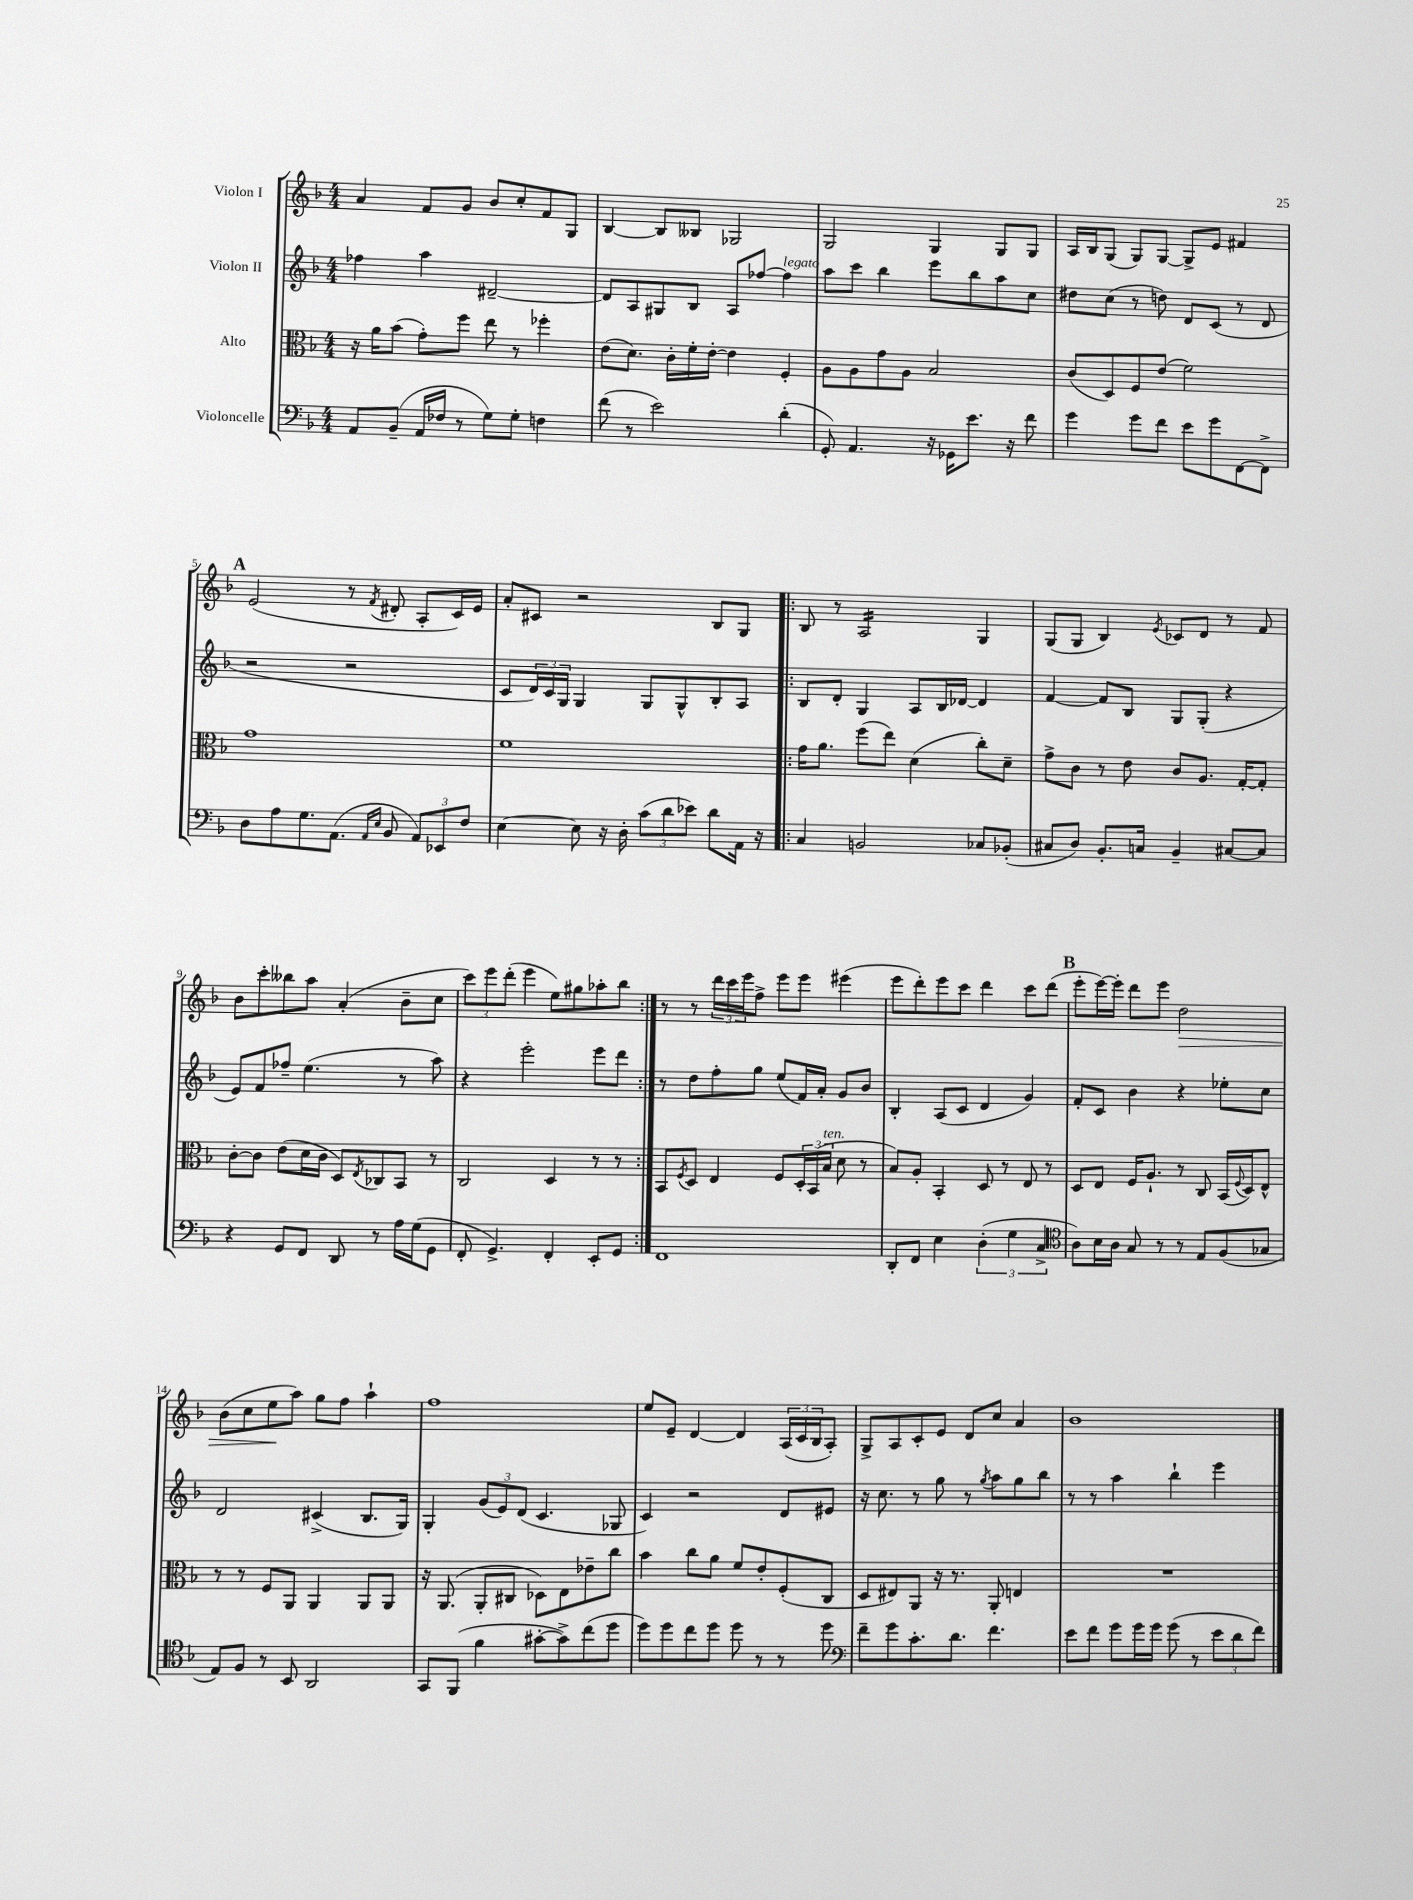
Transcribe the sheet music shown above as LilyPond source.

<<
\new StaffGroup <<
\new Staff = "s0" \with { instrumentName = "Violon I" } {
    \clef treble \key f \major \numericTimeSignature \time 4/4
    a'4 f'8 g'8 bes'8 c''8-. f'8 g8 |
    bes4~ bes8 beses8 ges2 |
    g2 g4 g8 g8 |
    a16 bes16 g8( g8) g8~ g8-> e'8 fis'4 |
    \mark \markup { \bold "A" } e'2( r8 \acciaccatura { f'8 } dis'8-. a8-. c'16) e'16 |
    a'8-. cis'8 r2 bes8 g8 |
    \repeat volta 2 { bes8 r8 a2:16 g4 |
    g8( g8 bes4) \acciaccatura { e'8 } ces'8 d'8 r8 f'8 |
    bes'8 c'''8-. beses''8 a''8 a'4-.( bes'8-- c''8 |
    \tuplet 3/2 { c'''8) e'''8 d'''8-.( } e'''4 e''8) gis''8 aes''8-. bes''8 | }
    r8 r8 \tuplet 3/2 { d'''16 c'''16 e'''16 } f''8-> e'''8 e'''8 eis'''4( |
    e'''8 d'''8-.) e'''8 c'''8 d'''4 c'''8 d'''8( |
    \mark \markup { \bold "B" } e'''8-. e'''16~) e'''16-. d'''8 e'''8 d''2\> |
    bes'8( c''8 e''8\! a''8) g''8 f''8 a''4-! |
    f''1 |
    e''8 e'8-- d'4~ d'4 \tuplet 3/2 { a16( c'16 bes16 } a8-.) |
    g8-> a8 c'8-. e'8 d'8 c''8 a'4 |
    bes'1 \bar "|." |
}
\new Staff = "s1" \with { instrumentName = "Violon II" } {
    \clef treble \key f \major \numericTimeSignature \time 4/4
    fes''4 a''4 dis'2~-- |
    dis'8 a8 gis8 bes8 a8 fes''8~ fes''4^\markup { \italic "legato" } |
    a''8 c'''8 bes''4 e'''8 bes''8 a''8 c''8 |
    dis''8 c''8( r8 d''8) d'8 c'8( r8 d'8 |
    \mark \markup { \bold "A" } r2 r2 |
    c'8 \tuplet 3/2 { d'16) c'16 g16 } g4 g8 g8-^ bes8-. a8 |
    \repeat volta 2 { bes8 d'8-. g4 a8 bes16 des'16~ des'4 |
    f'4~ f'8 bes8 g8 g8-.( r4 |
    e'8) f'8 fes''8-- e''4.( r8 a''8) |
    r4 e'''2-. e'''8 d'''8 | }
    r8 d''8 f''8-. g''8 e''8( f'16) a'16-. g'8 bes'8 |
    bes4-. a8( c'8 d'4 g'4) |
    \mark \markup { \bold "B" } f'8-. c'8 bes'4 r4 ees''8-. c''8 |
    d'2 cis'4->( bes8. g16) |
    g4-. \tuplet 3/2 { g'8( e'8) d'8( } c'4. ges8 |
    c'4) r2 d'8 eis'8 |
    r16 c''8. r8 g''8 r8 \acciaccatura { g''8 } a''8 g''8 bes''8 |
    r8 r8 a''4 bes''4-! e'''4 \bar "|." |
}
\new Staff = "s2" \with { instrumentName = "Alto" } {
    \clef alto \key f \major \numericTimeSignature \time 4/4
    r16 a'16 bes'8( g'8-.) f''8 e''8 r8 fes''4-. |
    e'8( d'8.) c'16-. f'16-. e'16~-. e'4 f4-. |
    a8 a8 g'8 a8 bes2 |
    c'8( d8) f8 e'8( f'2) |
    \mark \markup { \bold "A" } g'1 |
    f'1 |
    \repeat volta 2 { g'16 a'8. f''8( e''8) d'4( c''8-.) d'8-- |
    g'8-> c'8 r8 e'8 c'8 a8. g16~-. g8-. |
    c'8~-. c'8 e'8( d'16 c'16 d8) \acciaccatura { e8 } ces8 bes,8 r8 |
    c2 d4 r8 r8 | }
    bes,8 \acciaccatura { f8 } d8 e4 f8 \tuplet 3/2 { d16-. bes,16( bes16^\markup { \italic "ten." } } d'8 r8 |
    bes8) a8-. bes,4-. d8 r8 e8 r8 |
    \mark \markup { \bold "B" } d8 e8 f16 a8.-! r8 c8 bes,16( \appoggiatura { f8 } d16) e8-^ |
    r8 r8 f8 a,8 a,4 a,8 a,8 |
    r16 a,8.( a,8-. cis8 des8) e8 ees'8-- c''8 |
    bes'4 c''8 a'8 f'8 e'8-. f8-.( c8 |
    d8 eis8) a,8 r16 r8. a,8-. e4 |
    R1 \bar "|." |
}
\new Staff = "s3" \with { instrumentName = "Violoncelle" } {
    \clef bass \key f \major \numericTimeSignature \time 4/4
    a,8 bes,8--( a,16 fes16 r8 g8) g8-. f4 |
    f'8( r8 e'2) d'4-.( |
    g,8-.) a,4. r16 ges,16 e'8. r16 f'8 |
    g'4 g'8 f'8 e'8 g'8 f,8~ f,8-> |
    \mark \markup { \bold "A" } d8 a8 g8. a,8.( \grace { a,16 e16 } bes,8 \tuplet 3/2 { a,8) ees,8 f8 } |
    e4~ e8 r16 d16-. \tuplet 3/2 { c'8( d'8 ees'8) } d'8 a,16 r16 |
    \repeat volta 2 { c4 b,2 ces8 bes,8-.( |
    cis8 d8) bes,8.-. c16 bes,4-- cis8~ cis8 |
    r4 g,8 f,8 d,8 r8 a16 g16( g,8 |
    f,8-. g,4.->) f,4-. e,8-. g,8 | }
    f,1 |
    d,8-. f,8 e4 \tuplet 3/2 { d4-.( g4 c4-> } |
    \mark \markup { \bold "B" } \clef tenor a8) bes16 a16 g8 r8 r8 e8 f8( ges8 |
    e8) f8 r8 bes,8 a,2 |
    g,8 f,8( f'4 gis'8~-. gis'8->) c''8( d''8 |
    d''8) d''8 c''8 d''8 d''8 r8 r8 d''8 |
    \clef bass f'8-- g'8 c'8.-. d'8. f'4. |
    e'8 f'8 g'8 g'16 g'16 g'8( r8 \tuplet 3/2 { e'8 d'8 f'8) } \bar "|." |
}
>>
>>
